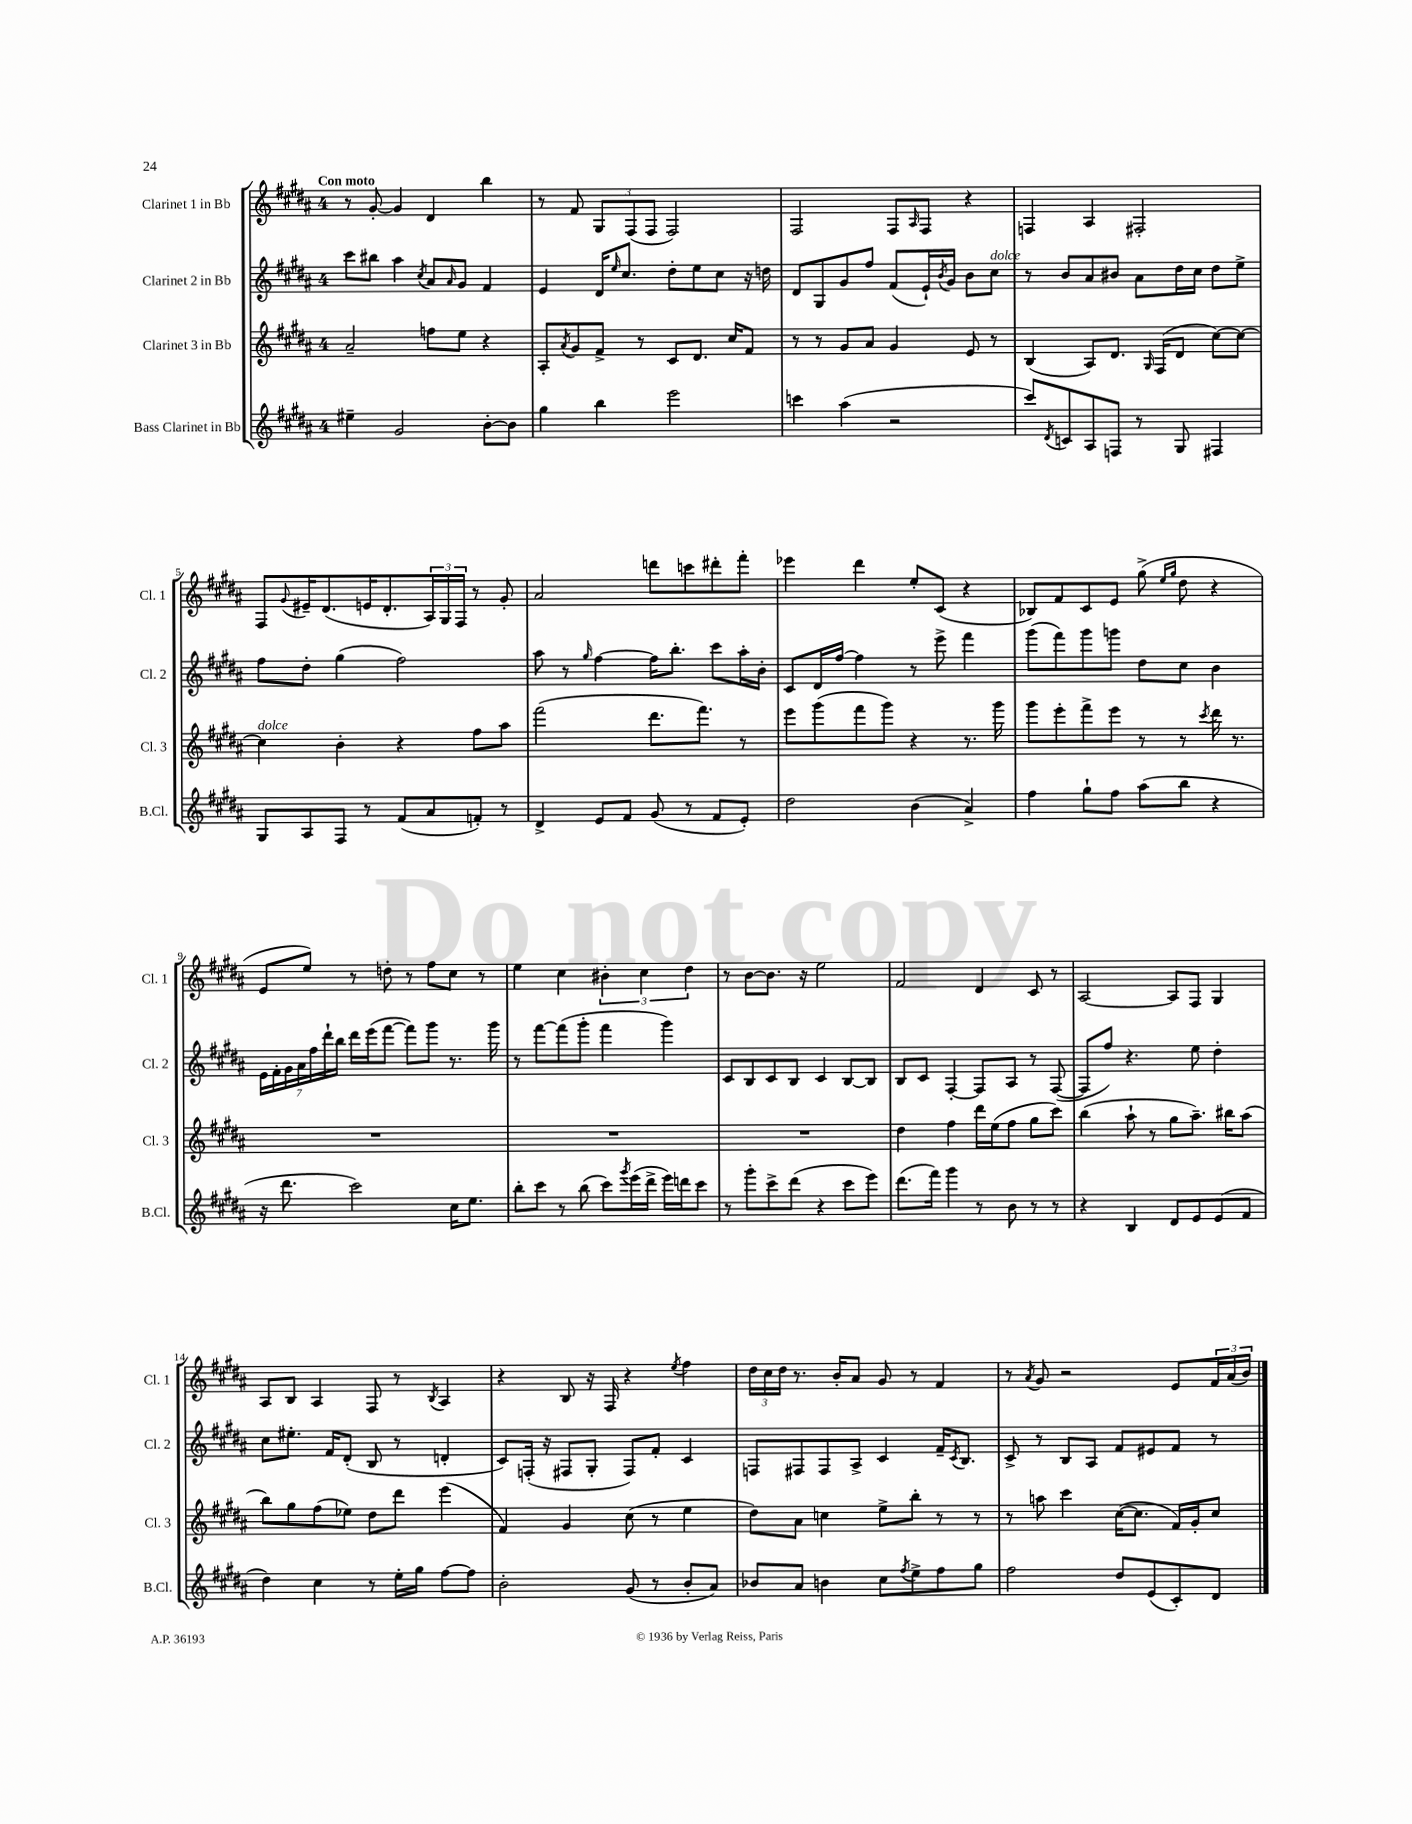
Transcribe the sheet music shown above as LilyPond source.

<<
\new StaffGroup <<
\new Staff = "s0" \with { instrumentName = "Clarinet 1 in Bb" shortInstrumentName = "Cl. 1" } {
    \clef treble \key b \major \once \override Staff.TimeSignature.style = #'single-digit \time 4/4 \tempo "Con moto"
    r8 gis'8~-. gis'4 dis'4 b''4 |
    r8 fis'8 \tuplet 3/2 { gis8 fis8( fis8 } fis2) |
    fis2 fis8 \grace { ais16 } fis8 r4 |
    f4 ais4 fis2-. |
    fis8 \appoggiatura { gis'8 } eis'16-- dis'8.( e'16 dis'8.-. \tuplet 3/2 { ais16) gis16 fis16 } r8 gis'8-. |
    ais'2 d'''8 c'''8 dis'''8-. fis'''8-. |
    ees'''4 dis'''4 e''8-. cis'8( r4 |
    bes8) fis'8 cis'8 e'8 gis''8->( \grace { e''16 gis''16 } dis''8 r4 |
    e'8 e''8) r8 d''8-. r8 fis''8 cis''8 r8 |
    e''4 cis''4 \tuplet 3/2 { bis'4-. cis''4 dis''4 } |
    r8 b'8~ b'8. r16 e''2 |
    fis'2 dis'4 cis'8 r8 |
    ais2~ ais8 fis8 gis4 |
    ais8 b8 ais4 fis8 r8 \acciaccatura { b8 } ais4 |
    r4 b8 r16 fis16 r4 \acciaccatura { e''8 } fis''4 |
    \tuplet 3/2 { dis''16 cis''16 dis''16 } r8. b'16-. ais'8 gis'8 r8 fis'4 |
    r8 \acciaccatura { ais'8 } gis'8 r2 e'8 \tuplet 3/2 { fis'16 ais'16( b'16) } \bar "|." |
}
\new Staff = "s1" \with { instrumentName = "Clarinet 2 in Bb" shortInstrumentName = "Cl. 2" } {
    \clef treble \key b \major \once \override Staff.TimeSignature.style = #'single-digit \time 4/4
    cis'''8 bis''8 ais''4 \acciaccatura { cis''8 } ais'8 \grace { ais'16 } gis'8 fis'4 |
    e'4 dis'16 \grace { e''16 } cis''8. dis''8-. e''8 cis''8 r16 d''16 |
    dis'8 gis8 gis'8 fis''8 fis'8( e'16-!) \acciaccatura { b'8 } gis'16 b'8 cis''8^\markup { \italic "dolce" } |
    r8 b'8 ais'8 bis'8 ais'8 dis''16 cis''16 dis''8 e''8-> |
    fis''8 dis''8-. gis''4( fis''2) |
    ais''8 r8 \grace { gis''16 } fis''4~ fis''16 b''8.-. cis'''8 ais''16-. b'16-. |
    cis'8 dis'16 fis''16~ fis''4 r8 e'''8-> fis'''4 |
    gis'''8( fis'''8) gis'''8 g'''8 dis''8 cis''8 b'4 |
    \tuplet 7/4 { e'16 fis'16-. gis'16 ais'16 fis''16 dis'''16-! b''16 } dis'''16 e'''16( fis'''8~ fis'''8) gis'''8 r8. gis'''16 |
    r8 fis'''8~ fis'''8( gis'''8-. fis'''4 gis'''4) |
    cis'8 b8 cis'8 b8 cis'4 b8~ b8 |
    b8 cis'8 fis4~-. fis8 ais8 r8 fis8~( |
    fis8 fis''8) r4. e''8 dis''4-. |
    cis''8 eis''8.-. fis'16 dis'8-.( b8 r8 d'4-. |
    cis'8) f16-.( r16 fis8 gis8-. fis8) fis'8-. cis'4 |
    f8 fis8 fis8 ais8-> cis'4 fis'16-- \acciaccatura { cis'8 } b8. |
    cis'8-> r8 b8 ais8 fis'8 eis'8 fis'8 r8 \bar "|." |
}
\new Staff = "s2" \with { instrumentName = "Clarinet 3 in Bb" shortInstrumentName = "Cl. 3" } {
    \clef treble \key b \major \once \override Staff.TimeSignature.style = #'single-digit \time 4/4
    ais'2-- f''8 e''8 r4 |
    ais8-. \acciaccatura { ais'8 } gis'8 fis'8-> r8 cis'8 dis'8. cis''16 fis'8 |
    r8 r8 gis'8 ais'8 gis'4 e'8 r8 |
    b4( ais8) dis'8. \grace { gis16 } fis16( dis'8 cis''8~) cis''8~ |
    cis''4^\markup { \italic "dolce" } b'4-. r4 fis''8 ais''8 |
    fis'''2( dis'''8. fis'''8.) r8 |
    e'''8 gis'''8( fis'''8 gis'''8) r4 r8. gis'''16 |
    gis'''8 e'''8-. fis'''8-> e'''8 r8 r8 \acciaccatura { cis'''8 } dis'''16 r8. |
    R1 |
    R1 |
    R1 |
    dis''4 fis''4 dis'''16 e''16( fis''8 gis''8 cis'''8) |
    b''4( ais''8-! r8 gis''8 ais''8.--) bis''16 ais''8( |
    b''8) gis''8 fis''8( ees''8) dis''8 dis'''8 e'''4( |
    fis'4) gis'4 cis''8( r8 e''4 |
    dis''8) ais'8 c''4 e''8-> b''8-. r8 r8 |
    r8 a''8 cis'''4 cis''16~( cis''8. fis'16) gis'16-. cis''8 \bar "|." |
}
\new Staff = "s3" \with { instrumentName = "Bass Clarinet in Bb" shortInstrumentName = "B.Cl." } {
    \clef treble \key b \major \once \override Staff.TimeSignature.style = #'single-digit \time 4/4
    eis''4-- gis'2 b'8~-. b'8 |
    gis''4 b''4 e'''2 |
    c'''4 ais''4( r2 |
    cis'''8) \acciaccatura { dis'8 } c'8 ais8 f8 r8 gis8 fis4 |
    gis8 ais8 fis8 r8 fis'8( ais'8 f'8-.) r8 |
    dis'4-> e'8 fis'8 gis'8( r8 fis'8 e'8-.) |
    dis''2 b'4( ais'4->) |
    fis''4 gis''8-! fis''8 ais''8( b''8 r4 |
    r16 dis'''8. cis'''2) cis''16 e''8. |
    b''8-. cis'''8 r8 b''8( cis'''8) \acciaccatura { gis'''8 } e'''16( dis'''16-> e'''16) d'''16 cis'''8 |
    r8 gis'''8-. cis'''8-> dis'''8( r4 cis'''8 e'''8) |
    dis'''8.( fis'''16) gis'''4 r8 b'8 r8 r8 |
    r4 b4 dis'8 e'8 e'8( fis'8 |
    dis''4) cis''4 r8 e''16-. gis''16 fis''8~ fis''8 |
    b'2-. gis'8( r8 b'8-. ais'8) |
    bes'8 ais'8 b'4 cis''8 \acciaccatura { fis''8 } e''8-> fis''8 gis''8 |
    fis''2 dis''8 e'8( cis'8-.) dis'8 \bar "|." |
}
>>
>>
